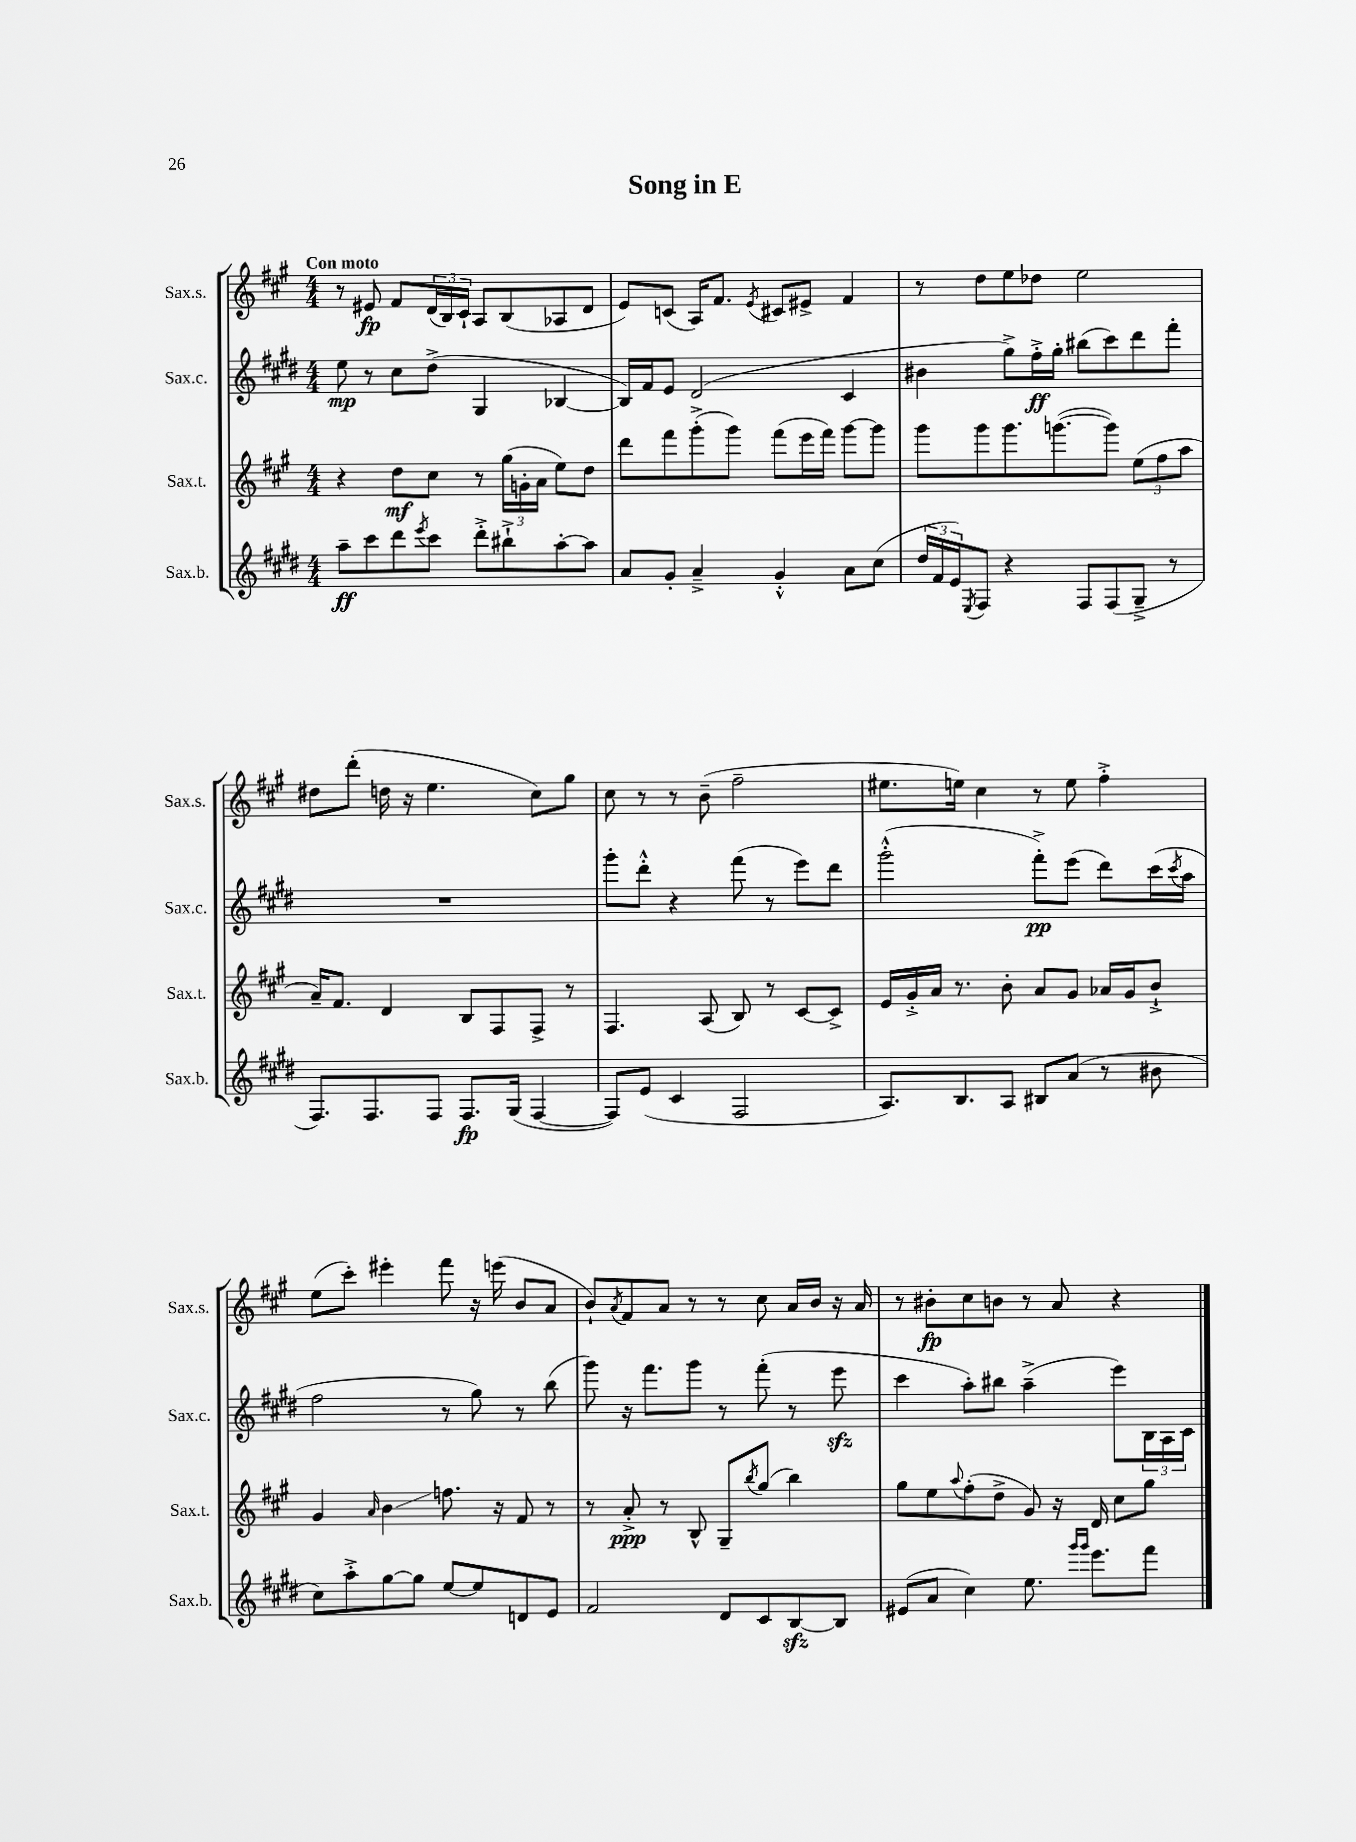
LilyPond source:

\header { title = "Song in E" }
<<
\new StaffGroup <<
\new Staff = "s0" \with { instrumentName = "Sax.s." shortInstrumentName = "Sax.s." } {
    \clef treble \key a \major \numericTimeSignature \time 4/4 \tempo "Con moto"
    r8 eis'8\fp fis'8 \tuplet 3/2 { d'16( b16) cis'16-! } a8 b8( aes8 d'8 |
    e'8) c'8( a16) fis'8. \acciaccatura { e'8 } cis'8 eis'8-> fis'4 |
    r8 d''8 e''8 des''8 e''2 |
    dis''8 d'''8-.( d''16 r16 e''4. cis''8) gis''8 |
    cis''8 r8 r8 b'8--( fis''2-- |
    eis''8. e''16) cis''4 r8 e''8 fis''4-.-> |
    e''8( cis'''8-.) eis'''4-. fis'''8 r16 e'''16( b'8 a'8 |
    b'8-!) \acciaccatura { a'8 } fis'8 a'8 r8 r8 cis''8 a'16 b'16 r16 a'16 |
    r8 bis'8-.\fp cis''8 b'8 r8 a'8 r4 \bar "|." |
}
\new Staff = "s1" \with { instrumentName = "Sax.c." shortInstrumentName = "Sax.c." } {
    \clef treble \key e \major \numericTimeSignature \time 4/4
    e''8\mp r8 cis''8 dis''8->( gis4 bes4~ |
    bes16) fis'16 e'8 dis'2( cis'4 |
    bis'4 gis''8->) fis''16-.->\ff gis''16-. bis''8( cis'''8) dis'''8 fis'''8-. |
    R1 |
    gis'''8-. dis'''8-.-^ r4 fis'''8( r8 e'''8) dis'''8 |
    gis'''2-.-^( fis'''8-.->\pp) e'''8( dis'''8) cis'''16( \acciaccatura { cis'''8 } a''16 |
    fis''2 r8 gis''8) r8 b''8( |
    gis'''8) r16 fis'''8. gis'''8 r8 fis'''8-.( r8 e'''8\sfz |
    cis'''4 a''8-.) bis''8 a''4--->( e'''8) \tuplet 3/2 { b16 a16 cis'16 } \bar "|." |
}
\new Staff = "s2" \with { instrumentName = "Sax.t." shortInstrumentName = "Sax.t." } {
    \clef treble \key a \major \numericTimeSignature \time 4/4
    r4 d''8\mf cis''8 r8 \tuplet 3/2 { gis''16( g'16-. a'16 } e''8) d''8 |
    d'''8 fis'''8 gis'''8-.->( gis'''8) fis'''8( e'''16 fis'''16) gis'''8~ gis'''8 |
    gis'''8 gis'''8 gis'''8. g'''8.~( g'''8) \tuplet 3/2 { e''8( fis''8 a''8 } |
    a'16--) fis'8. d'4 b8 fis8 fis8-> r8 |
    fis4. a8( b8) r8 cis'8~ cis'8-> |
    e'16 gis'16-.-> a'16 r8. b'8-. a'8 gis'8 aes'16 gis'16 b'8-!-> |
    gis'4 \grace { a'16 } b'4\glissando f''8. r16 fis'8 r8 |
    r8 a'8-.->\ppp r8 b8-^ gis8-- \acciaccatura { b''8 } gis''8( b''4) |
    gis''8 e''8 \appoggiatura { a''8 } fis''8-.( d''8-> gis'8) r16 d'16 cis''8 gis''8 \bar "|." |
}
\new Staff = "s3" \with { instrumentName = "Sax.b." shortInstrumentName = "Sax.b." } {
    \clef treble \key e \major \numericTimeSignature \time 4/4
    a''8--\ff cis'''8 dis'''8 \acciaccatura { e'''8 } cis'''8 dis'''8-.-> bis''8-!-> a''8~-. a''8 |
    a'8 gis'8-. a'4---> gis'4-.-^ a'8 cis''8( |
    \tuplet 3/2 { dis''16 fis'16 e'16) } \acciaccatura { e8 } fis8 r4 fis8 fis8( gis8---> r8 |
    fis8.) fis8. fis8 fis8.\fp gis16( fis4~ |
    fis8) e'8( cis'4 fis2 |
    a8.) b8. a8 bis8 a'8( r8 bis'8 |
    cis''8) a''8-.-> gis''8~ gis''8 e''8~ e''8 d'8 e'8 |
    fis'2 dis'8 cis'8 b8~\sfz b8 |
    eis'8( a'8 cis''4) e''8. \grace { gis'''16 gis'''16 } e'''8. fis'''8 \bar "|." |
}
>>
>>
\layout { \context { \Score \remove "Bar_number_engraver" } }
